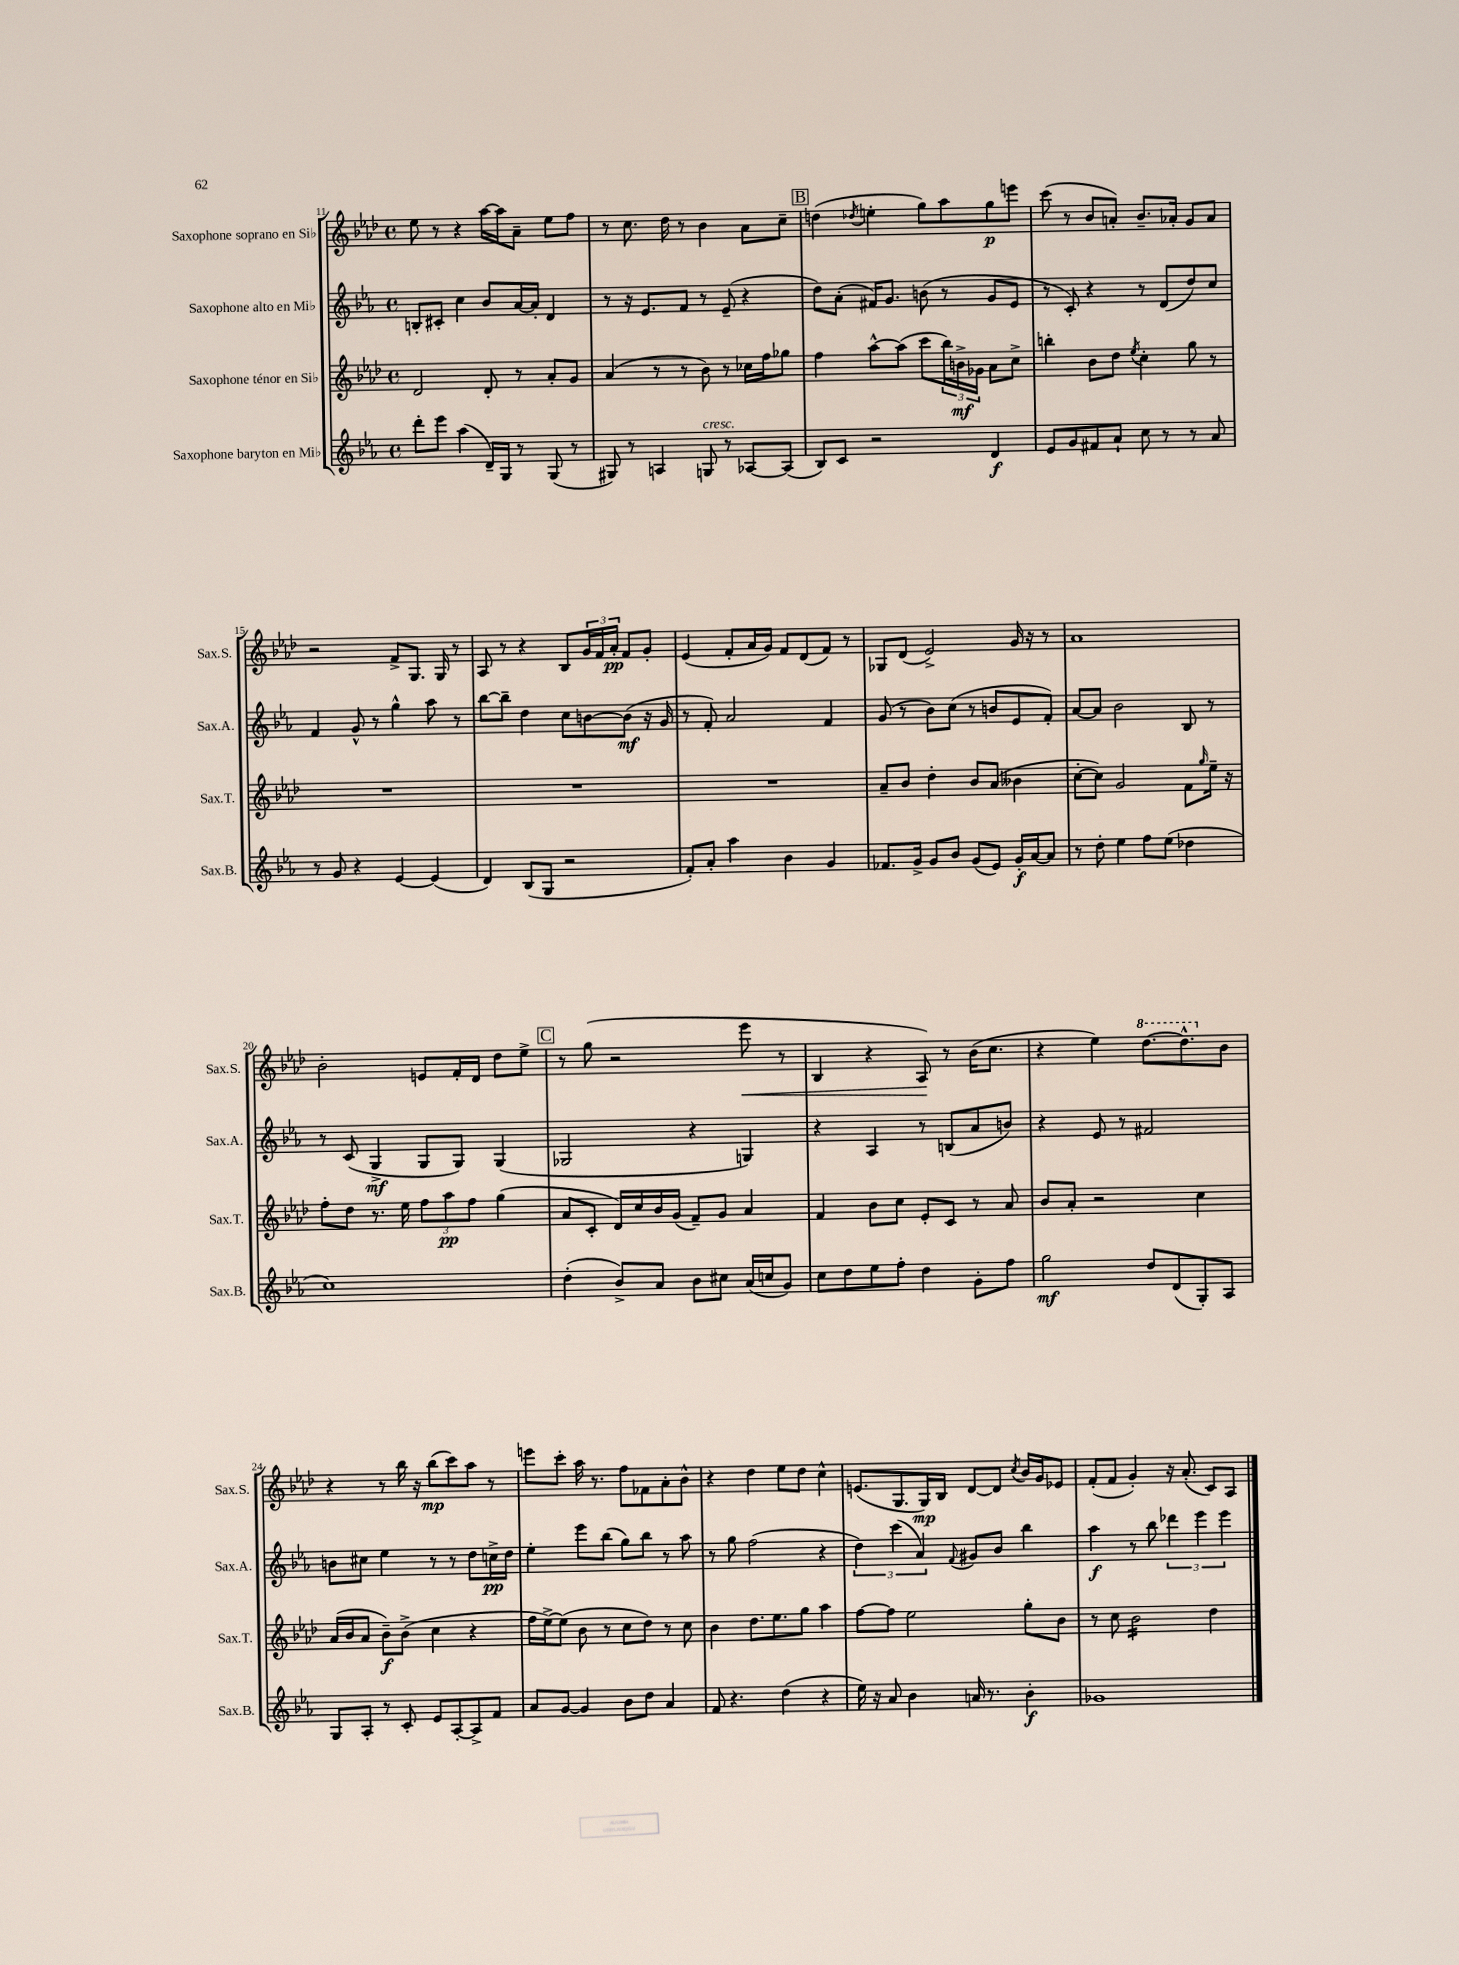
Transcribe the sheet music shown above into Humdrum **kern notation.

**kern	**dynam	**kern	**dynam	**kern	**dynam	**kern	**dynam
*part4	*part4	*part3	*part3	*part2	*part2	*part1	*part1
*staff4	*staff4	*staff3	*staff3	*staff2	*staff2	*staff1	*staff1
*I"Saxophone baryton en Mi♭	*	*I"Saxophone ténor en Si♭	*	*I"Saxophone alto en Mi♭	*	*I"Saxophone soprano en Si♭	*
*I'Sax.B.	*	*I'Sax.T.	*	*I'Sax.A.	*	*I'Sax.S.	*
*clefG2	*	*clefG2	*	*clefG2	*	*clefG2	*
*k[b-e-a-]	*	*k[b-e-a-d-]	*	*k[b-e-a-]	*	*k[b-e-a-d-]	*
*M4/4	*	*M4/4	*	*M4/4	*	*M4/4	*
*met(c)	*	*met(c)	*	*met(c)	*	*met(c)	*
=11	=11	=11	=11	=11	=11	=11	=11
8ddd'\L	.	2d-/	.	8Bn'/L	.	8ee-\	.
8eee-\J	.	.	.	8c#X'/J	.	8r	.
(4aa-\	.	.	.	4cc\	.	4r	.
16d~/LL)	.	8d-'/	.	8b-/L	.	[16aa-\LL	.
16G/JJ	.	.	.	.	.	16aa-\J]	.
8r	.	8r	.	[16a-/L	.	8a-~\J	.
.	.	.	.	16a-'/JJ]	.	.	.
(8G/	.	8a-'/L	.	4d/	.	8ee-\L	.
8r	.	8g/J	.	.	.	8ff\J	.
=12	=12	=12	=12	=12	=12	=12	=12
8G#X/)	.	(4a-/	.	8r	.	8r	.
8r	.	.	.	16r	.	8.cc\	.
.	.	.	.	8.e-/L	.	.	.
4An/	.	8r	.	.	.	.	.
.	.	.	.	.	.	16dd-\	.
.	.	8r	.	8f/J	.	8r	.
!LO:TX:a:i:t=cresc.	!	!	!	!	!	!	!
8Gn/	.	8b-\)	.	8r	.	4b-\	.
8r	.	8r	.	(8e-~/	.	.	.
[8A-X/L	.	16cc-X\LL	.	4r	.	8a-\L	.
.	.	16ff\J	.	.	.	.	.
(8A-/J]	.	8gg-X\J	.	.	.	8cc~\J	.
!!LO:REH:place=s1:t=B
=13	=13	=13	=13	=13	=13	=13	=13
8B-/L)	.	4ff\	.	8dd\L)	.	(4ddn\	.
8c/J	.	.	.	(8a-'\J	.	.	.
.	.	.	.	.	.	8qdd-X/	.
2r	.	[8aa-^^\L	.	16f#X/KL)	.	4een'\	.
.	.	.	.	8.g/J	.	.	.
.	.	(8aa-\J]	.	.	.	.	.
.	.	8ccc\L	.	(8bn\	.	8gg\L)	.
.	.	24bb-\L)	.	8r	.	8aa-\	.
.	.	24bn^\	mf	.	.	.	.
.	.	24g-X\JJ	.	.	.	.	.
4d/	f	8a-\L	.	8g/L	.	8gg\	p
.	.	8cc^\J	.	8e-/J	.	8eeen\J	.
=14	=14	=14	=14	=14	=14	=14	=14
8e-/L	.	4bbn'\	.	8r	.	(8ccc\	.
8g/	.	.	.	8c'/)	.	8r	.
8f#X/	.	8b-\L	.	4r	.	8b-/L	.
8a-`/J	.	8dd-\J	.	.	.	8an'/J)	.
.	.	8qee-/	.	.	.	.	.
8cc\	.	4cc'\	.	8r	.	8.b-~/L	.
8r	.	.	.	(8d/L	.	.	.
.	.	.	.	.	.	16a-X'/Jk	.
8r	.	8gg\	.	8dd/)	.	8g/L	.
8a-/	.	8r	.	8cc/J	.	8a-/J	.
!!LO:LB:g=z
=15	=15	=15	=15	=15	=15	=15	=15
8r	.	1r	.	4f/	.	2r	.
8g/	.	.	.	.	.	.	.
4r	.	.	.	8g^^/	.	.	.
.	.	.	.	8r	.	.	.
[4e-/	.	.	.	4gg^^\	.	8f^/L	.
.	.	.	.	.	.	8.G/J	.
(4e-/]	.	.	.	8aa-\	.	.	.
.	.	.	.	.	.	16G/	.
.	.	.	.	8r	.	8r	.
=16	=16	=16	=16	=16	=16	=16	=16
4d/)	.	1r	.	[8bb-\L	.	8A-/	.
.	.	.	.	8bb-~\J]	.	8r	.
(8B-/L	.	.	.	4dd\	.	4r	.
8G/J	.	.	.	.	.	.	.
2r	.	.	.	8cc\L	.	8B-/L	.
.	.	.	.	[8bn\	.	24g/L	.
.	.	.	.	.	.	24f/	.
.	.	.	.	.	.	24a-'/JJ	pp
.	.	.	.	(8b\J]	mf	8f/L	.
.	.	.	.	16r	.	8g'/J	.
.	.	.	.	16g/	.	.	.
=17	=17	=17	=17	=17	=17	=17	=17
8f'/L)	.	1r	.	8r	.	(4e-/	.
8a-'/J	.	.	.	8f'/)	.	.	.
4aa-\	.	.	.	2a-/	.	8f'/L	.
.	.	.	.	.	.	16a-/L	.
.	.	.	.	.	.	16g/JJ)	.
4b-\	.	.	.	.	.	8f/L	.
.	.	.	.	.	.	(8d-/	.
4g/	.	.	.	4f/	.	8f/J)	.
.	.	.	.	.	.	8r	.
=18	=18	=18	=18	=18	=18	=18	=18
8.f-X/L	.	8a-~/L	.	(8g/	.	8G-X/L	.
.	.	8b-/J	.	8r	.	(8d-/J	.
16g^/Jk	.	.	.	.	.	.	.
8g/L	.	4dd-'\	.	8b-\L)	.	2e-^/)	.
8b-/J	.	.	.	(8cc\J	.	.	.
(8g/L	.	8b-/L	.	8r	.	.	.
8e-/J)	.	(8a-/J	.	8bn/L	.	.	.
16g'/LL	f	4b--X\	.	8e-/	.	16g/	.
[16a-/J	.	.	.	.	.	16r	.
8a-/J]	.	.	.	8f'/J)	.	8r	.
=19	=19	=19	=19	=19	=19	=19	=19
8r	.	[8cc'\L	.	[8a-/L	.	1a-	.
8dd'\	.	8cc\J])	.	8a-/J]	.	.	.
4ee-\	.	2g/	.	2b-\	.	.	.
8ff\L	.	.	.	.	.	.	.
(8ee-\J	.	.	.	.	.	.	.
4dd-X\	.	8f\L	.	8B-/	.	.	.
.	.	16qqgg/	.	.	.	.	.
.	.	16ee-~\Jk	.	8r	.	.	.
.	.	16r	.	.	.	.	.
!!LO:LB:g=z
=20	=20	=20	=20	=20	=20	=20	=20
1cc)	.	8ff'\L	.	8r	.	2b-'\	.
.	.	8dd-\J	.	(8c/	.	.	.
.	.	8.r	.	4G^/	mf	.	.
.	.	16ee-\	.	.	.	.	.
.	.	12ff\L	.	8G/L	.	8en/L	.
.	.	12aa-\	pp	.	.	.	.
.	.	.	.	8G/J)	.	16f'/L	.
.	.	12ff\J	.	.	.	.	.
.	.	.	.	.	.	16d-/JJ	.
.	.	(4gg\	.	(4G/	.	8dd-\L	.
.	.	.	.	.	.	8ee-^\J	.
!!LO:REH:place=s1:t=C
=21	=21	=21	=21	=21	=21	=21	=21
(4dd'\	.	8a-/L	.	2G-X/	.	8r	.
.	.	8c'/J	.	.	.	(8gg\	.
8b-^/L)	.	16d-/LL)	.	.	.	2r	.
.	.	16cc/	.	.	.	.	.
8a-/J	.	16b-/	.	.	.	.	.
.	.	(16g/JJ	.	.	.	.	.
8b-\L	.	8f~/L)	.	4r	.	.	.
8cc#X\J	.	8g/J	.	.	.	.	.
!	!	!	!	!	!	!	!LO:HP:b
(16a-/LL	.	4a-/	.	4Gn/)	.	8eee-\	<
16ccn/J	.	.	.	.	.	.	.
8g/J)	.	.	.	.	.	8r	.
=22	=22	=22	=22	=22	=22	=22	=22
8cc\L	.	4f/	.	4r	.	4B-/	.
8dd\	.	.	.	.	.	.	.
8ee-\	.	8b-\L	.	4A-/	.	4r	.
8ff'\J	.	8cc\J	.	.	.	.	.
4dd\	.	8e-'/L	.	8r	.	8A-/)	.
.	.	8c/J	.	(8Bn/L	.	8r	[
8g'\L	.	8r	.	8a-/	.	(16b-\KL	.
.	.	.	.	.	.	8.cc\J	.
8ff\J	.	8a-/	.	8bn/J)	.	.	.
=23	=23	=23	=23	=23	=23	=23	=23
2gg\	mf	8b-/L	.	4r	.	4r	.
.	.	8a-'/J	.	.	.	.	.
.	.	2r	.	8e-/	.	4ee-\)	.
.	.	.	.	8r	.	.	.
*	*	*	*	*	*	*8va	*
8dd/L	.	.	.	2f#X/	.	[8.ddd-\L	.
(8d/	.	.	.	.	.	.	.
.	.	.	.	.	.	8.ddd-^^\]	.
8G'/)	.	4cc\	.	.	.	.	.
*	*	*	*	*	*	*X8va	*
8A-/J	.	.	.	.	.	8b-\J	.
!!LO:LB:g=z
=24	=24	=24	=24	=24	=24	=24	=24
8G/L	.	(16a-/LL	.	8bn\L	.	4r	.
.	.	16b-/J	.	.	.	.	.
8A-'/J	.	8a-/J	.	8cc#X\J	.	.	.
8r	.	8b-~\L)	f	4ee-\	.	8r	.
8c'/	.	(8b-^\J	.	.	.	16bb-\	.
.	.	.	.	.	.	16r	.
8e-/L	.	4cc\	.	8r	.	(8bb-\L	mp
[8A-'/	.	.	.	8r	.	8ccc\)	.
8A-^/]	.	4r	.	8dd\L	.	8aa-\J	.
8f/J	.	.	.	16ccn^\L	pp	8r	.
.	.	.	.	16dd\JJ	.	.	.
=25	=25	=25	=25	=25	=25	=25	=25
8a-/L	.	16ff\LL	.	4ee-'\	.	8eeen\L	.
.	.	[16ee-^\J)	.	.	.	.	.
[8g/J	.	(8ee-\J]	.	.	.	8ccc'\J	.
4g/]	.	8b-\	.	8eee-\L	.	16aa-\	.
.	.	.	.	.	.	8.r	.
.	.	8r	.	(8bb-\J	.	.	.
8b-\L	.	8cc\L	.	8gg\L)	.	8ff\L	.
8dd\J	.	8dd-\J)	.	8bb-\J	.	8f-X\	.
4a-/	.	8r	.	8r	.	8a-'\	.
.	.	8cc\	.	8aa-\	.	8b-^^\J	.
=26	=26	=26	=26	=26	=26	=26	=26
8f/	.	4b-\	.	8r	.	4r	.
4.r	.	.	.	8gg\	.	.	.
.	.	8.dd-\L	.	(2ff\	.	4dd-\	.
.	.	8.ee-\	.	.	.	.	.
(4dd\	.	.	.	.	.	8ee-\L	.
.	.	8gg\J	.	.	.	8dd-\J	.
4r	.	4aa-\	.	4r	.	4cc^^\	.
=27	=27	=27	=27	=27	=27	=27	=27
16ee-\)	.	[8ff\L	.	6dd\)	.	(8.en/L	.
16r	.	.	.	.	.	.	.
8a-/	.	8ff\J]	.	.	.	.	.
.	.	.	.	(6ccc\	.	.	.
.	.	.	.	.	.	8.G/	.
4b-\	.	2ee-\	.	.	.	.	.
.	.	.	.	6a-/)	.	.	.
.	.	.	.	.	.	16G/L)	mp
.	.	.	.	.	.	16B-/JJ	.
.	.	.	.	8qqf/	.	.	.
16an/	.	.	.	8g#X/L	.	[8d-/L	.
8.r	.	.	.	.	.	.	.
.	.	.	.	8b-/J	.	8d-/J]	.
.	.	.	.	.	.	8qcc/	.
4b-'\	f	8gg'\L	.	4bb-\	.	16b-/LL	.
.	.	.	.	.	.	16g/J	.
.	.	8b-\J	.	.	.	8e-X/J	.
=28	=28	=28	=28	=28	=28	=28	=28
1g-X	.	8r	.	4aa-\	f	(8f'/L	.
.	.	8cc\	.	.	.	8f/J	.
*	*	*tremolo	*	*	*	*	*
.	.	16b-\LL	.	8r	.	4g'/)	.
.	.	16b-\	.	.	.	.	.
.	.	16b-\	.	8bb-\	.	.	.
.	.	16b-\	.	.	.	.	.
.	.	16b-\	.	6ddd-X\	.	16r	.
.	.	16b-\	.	.	.	(8.a-'/	.
.	.	16b-\	.	.	.	.	.
.	.	.	.	6eee-\	.	.	.
.	.	16b-\JJ	.	.	.	.	.
*	*	*Xtremolo	*	*	*	*	*
.	.	4dd-\	.	.	.	8c/L)	.
.	.	.	.	6eee-\	.	.	.
.	.	.	.	.	.	8A-/J	.
==	==	==	==	==	==	==	==
*-	*-	*-	*-	*-	*-	*-	*-
